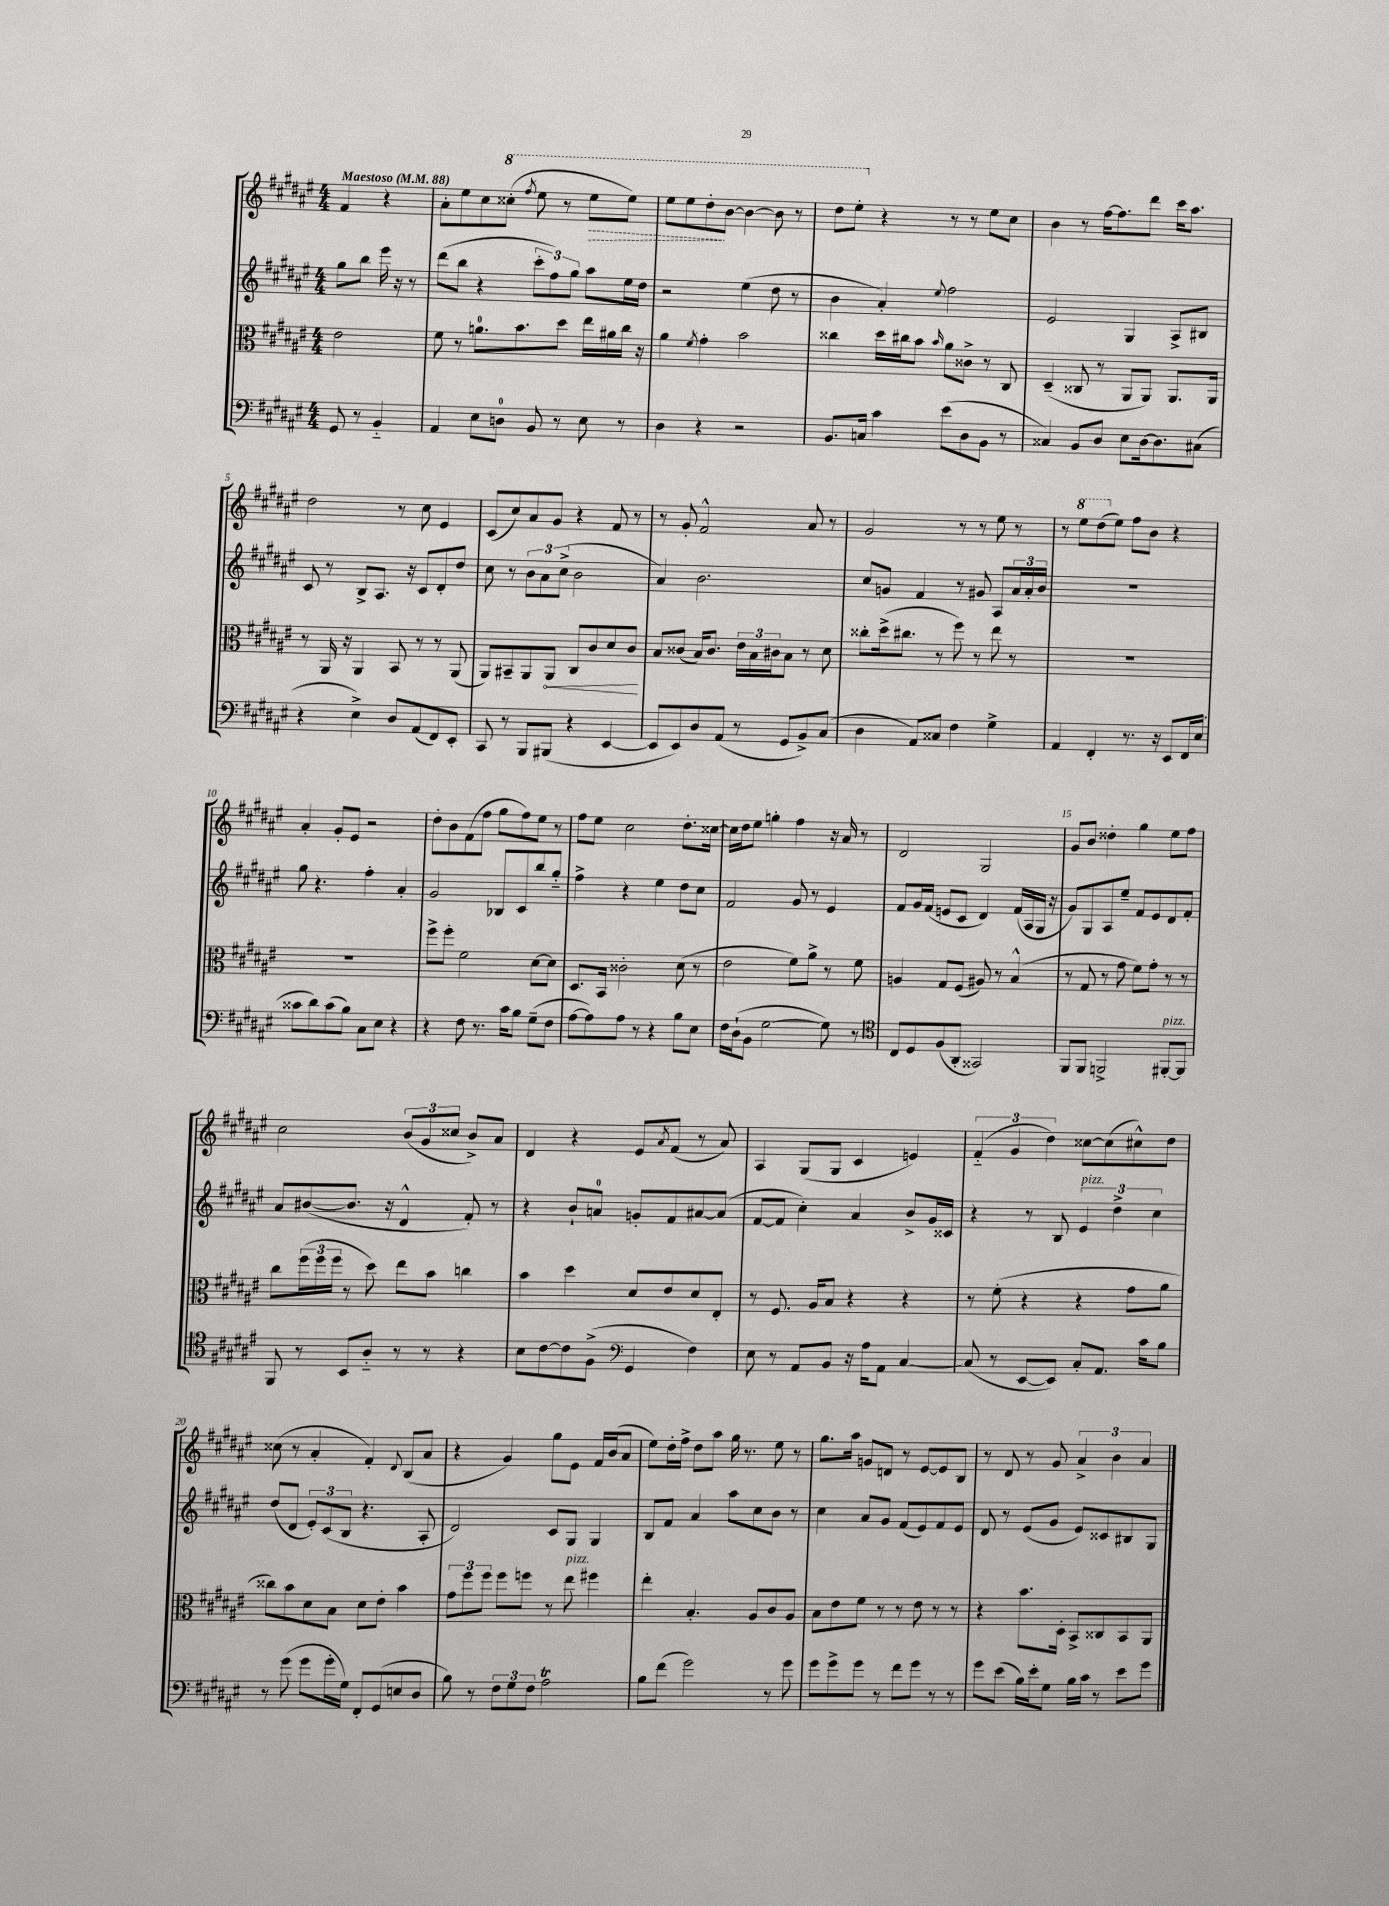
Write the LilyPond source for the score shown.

<<
\new StaffGroup <<
\new Staff = "s0" {
    \clef treble \key fis \major \numericTimeSignature \time 4/4 \partial 2 \tempo "Maestoso" 4 = 88
    fis'4 r4 |
    ais'8-. eis''8 cis''8 \ottava #1 cisis'''8-.( \acciaccatura { fis'''8 } eis'''8 r8 \once \override Hairpin.style = #'dashed-line eis'''8\> eis'''8) |
    eis'''8 eis'''8 dis'''8-.\! b''8~ b''4~ b''8 r8 |
    dis'''8 eis'''8-. \ottava #0 r4 r8 r8 eis''8 cis''8 |
    b'4 r8 fis''16~ fis''8. dis'''8 cis'''16 ais''8. |
    dis''2 r8 cis''8 eis'4 |
    cis'8( cis''8) ais'8 gis'8 r4 fis'8 r8 |
    r8 gis'8-. fis'2-^ ais'8 r8 |
    gis'2 r8 r8 eis''8 r8 |
    r8 \ottava #1 eis'''8 dis'''8( \ottava #0 eis''8) fis''8 b'8 r4 |
    ais'4-. gis'8-. eis'8 r2 |
    dis''8-. b'8 fis'8( fis''8 gis''8 fis''8) eis''8 r8 |
    fis''8 eis''8 cis''2 dis''8.-. cisis''16~ |
    cisis''16 dis''16 eis''8 g''4-. fis''4 r16 ais'16 r8 |
    dis'2 gis2 |
    gis'8 b'8 disis''4-. gis''4 eis''8 fis''8 |
    cis''2 \tuplet 3/2 { b'8( gis'8 cisis''8 } b'8->) ais'8 |
    dis'4 r4 eis'8 \acciaccatura { ais'8 } fis'8( r8 ais'8) |
    ais4 gis8( gis8 cis'4 e'4) |
    \tuplet 3/2 { fis'4-_( gis'4 dis''4) } cisis''8~ cisis''8( cis''8-^) dis''8 |
    cisis''8( r8 ais'4-. fis'4-.) \appoggiatura { dis'8 } b8( ais'8 |
    r4 gis'4) gis''8 eis'8 fis'16 b'16( ais'8 |
    eis''8) dis''16-. fis''16-> dis''8 ais''8 gis''16 r8. eis''8 r8 |
    gis''8. ais''16 g'8 d'8 r8 eis'8~ eis'8 b8 |
    r8 dis'8 r8 gis'8 \tuplet 3/2 { ais'4-> b'4 ais'4 } \bar "|." |
}
\new Staff = "s1" {
    \clef treble \key fis \major \numericTimeSignature \time 4/4 \partial 2
    gis''8 b''8 eis'''16 r16 r8 |
    dis'''8( b''8 r4 \tuplet 3/2 { cis'''8-. fis''8) gis''8 } ais''8 eis''16 dis''16 |
    r2 eis''4( dis''8 r8 |
    b'4 ais'4-.) \appoggiatura { eis''8 } fis''2 |
    eis'2 gis4 ais8-> bis8 |
    cis'8 r8 b8-> ais8. r16 cis'8 dis'8-. dis''8 |
    cis''8 r8 \tuplet 3/2 { b'8 ais'8 cis''8->( } b'2 |
    ais'4) b'2. |
    cis''8 g'8 fis'4 r8 gis'8 ais8 \tuplet 3/2 { ais'16 ais'16-. b'16 } |
    r1 |
    gis''8 r4. fis''4-. ais'4-. |
    gis'2 bes8 cis'8 b''8 gis''8-_ |
    fis''4-> r4 eis''4 dis''8 cis''8 |
    fis'2 gis'8 r8 eis'4 |
    fis'8 gis'16 fis'16( e'8 cis'8 dis'4) fis'16( ais16 gis16 r16 |
    gis'8) gis8 ais8 eis''8-- fis'8 eis'8 dis'8 fis'8-. |
    ais'8 bis'8~( bis'8. r16 dis'4-^ fis'8-.) r8 |
    r4 b'8-! a'8-0 g'8-. fis'8 ais'8~ ais'8( |
    fis'8~ fis'8 cis''4-.) ais'4 b'8-> gis'16 cisis'16 |
    r4 r8 b8 \tuplet 3/2 { eis'4^\markup { \italic "pizz." } dis''4-> cis''4 } |
    dis''8( dis'8 \tuplet 3/2 { eis'8-.) cis'8( b8 } r4. ais8-. |
    dis'2) cis'8 gis8 gis4 |
    b8 fis'8 ais'4 ais''8 cis''8 b'8 r8 |
    cis''4 ais'8 gis'8 fis'8( eis'8) fis'8 eis'8 |
    dis'8 r8 eis'8( gis'8 eis'8) cisis'8 bis8 gis8 \bar "|." |
}
\new Staff = "s2" {
    \clef alto \key fis \major \numericTimeSignature \time 4/4 \partial 2
    eis'2 |
    fis'8 r8 a'8.-0 b'8. dis''8 eis''16 ais'16 cis''16 r16 |
    ais'4 \acciaccatura { fis'8 } gis'4-. b'2 |
    cisis''4 dis''16 cis''16 b'8 \grace { b'16 } ais'8 cisis'8-> r8 cis8 |
    dis4--( cisis8 r8 ais,8 ais,8) ais,8. ais,16 |
    r8 ais,16 r16 ais,4 b,8 r8 r8 ais,8( |
    ais,8) bis,8-- ais,8 \once \override Hairpin.circled-tip = ##t ais,8\< cis8 cis'8 dis'8 cis'8\! |
    b8 cisis'8( b16) cisis'8. \tuplet 3/2 { eis'16 b16 cis'16 } b8 r8 dis'8 |
    cisis''8-. dis''16->( cis''8. r8 fis''8) r8 eis''8 r8 |
    R1 |
    R1 |
    fis''8-> fis''8-. fis'2 dis'8~ dis'8 |
    dis8. b,16 cisis'2-. dis'8( r8 |
    eis'2 fis'8) ais'8-> r8 fis'8 |
    a4 gis8 fis8( ais8) r8 b4-^( |
    r8 gis8 r8 gis'8 fis'8) gis'8-. r8 r8 |
    cis''8 \tuplet 3/2 { fis''16( fis''16 fis''16 } r8 dis''8) eis''8 b'8 c''4 |
    b'4 dis''4 dis'8 eis'8 dis'8 eis8-. |
    r8 fis8. ais16 b8 r4 r4 |
    r8 fis'8-.( r4 r4 gis'8 ais'8 |
    cisis''8) b'8 dis'8 b8 dis'8 eis'8-. b'4 |
    \tuplet 3/2 { gis'8 fis''8 fis''8 } fis''8 f''8 r8 eis''8^\markup { \italic "pizz." } fis''4 |
    eis''4-. b4.-. ais8 cis'8 ais8 |
    b8 eis'8 fis'8 r8 r8 eis'8 r8 r8 |
    r4 b'8. dis16-. b,8-> cisis8 b,8 ais,8 \bar "|." |
}
\new Staff = "s3" {
    \clef bass \key fis \major \numericTimeSignature \time 4/4 \partial 2
    gis,8 r8 b,4-_ |
    ais,4 eis8 d8-0 b,8 r8 eis8 r8 |
    dis4 r4 r2 |
    b,8. c16 cis'4 eis'8( dis8 b,8 r8 |
    cisis4) b,8 dis8 eis8 dis16~ dis8. cis8( |
    r4 eis4->) dis8 ais,8( fis,8) eis,8-. |
    cis,8 r8 b,,8 bis,,8( r4 eis,4~ |
    eis,8 eis,8) dis8 ais,8( r8 gis,8 b,8->) cis8( |
    dis4 ais,8) cisis8 fis4 gis4-> |
    ais,4 fis,4-. r8. r16 eis,8 fis,16 eis16( |
    cisis'8 dis'8) cisis'8( b8) cis8 eis8 r4 |
    r4 fis8 r8. cis'16 b8 gis8--( fis8 |
    ais8~ ais8) ais8 r8 r4 b8 eis8 |
    fis16 dis16-!( b,8 gis2~ gis8) r8 |
    \clef tenor cis8 dis8 fis8( ais,8-. gisis,2) |
    fis,8 fis,8 f,2-> fis,8~-.^\markup { \italic "pizz." } fis,8 |
    fis,8 r8 b,8 ais8-_ r8 r8 r4 |
    b8 cis'8~ cis'8 fis8->( \clef bass gis,4 fis4) |
    eis8 r8 ais,8 b,8 r16 ais16 ais,8 cis4~ |
    cis8( r8 eis,8~ eis,8) cis8-. ais,8. cis'16 b8 |
    r8 gis'8( gis'8 gis'16-. gis16) fis,8-. gis,8( e8 dis8 |
    b8) r8 \tuplet 3/2 { fis8 gis8 fis8 } ais2\trill |
    b8 fis'8( gis'2) r8 gis'8 |
    gis'8 gis'8-> gis'8 r8 fis'8 gis'8 r8 r8 |
    gis'8 eis'8( b16) eis'16-. gis8 b16 cis'16 r8 eis'8 gis'8 \bar "|." |
}
>>
>>
\layout { \context { \Score \override BarNumber.break-visibility = ##(#f #t #t) barNumberVisibility = #(every-nth-bar-number-visible 5) } }
